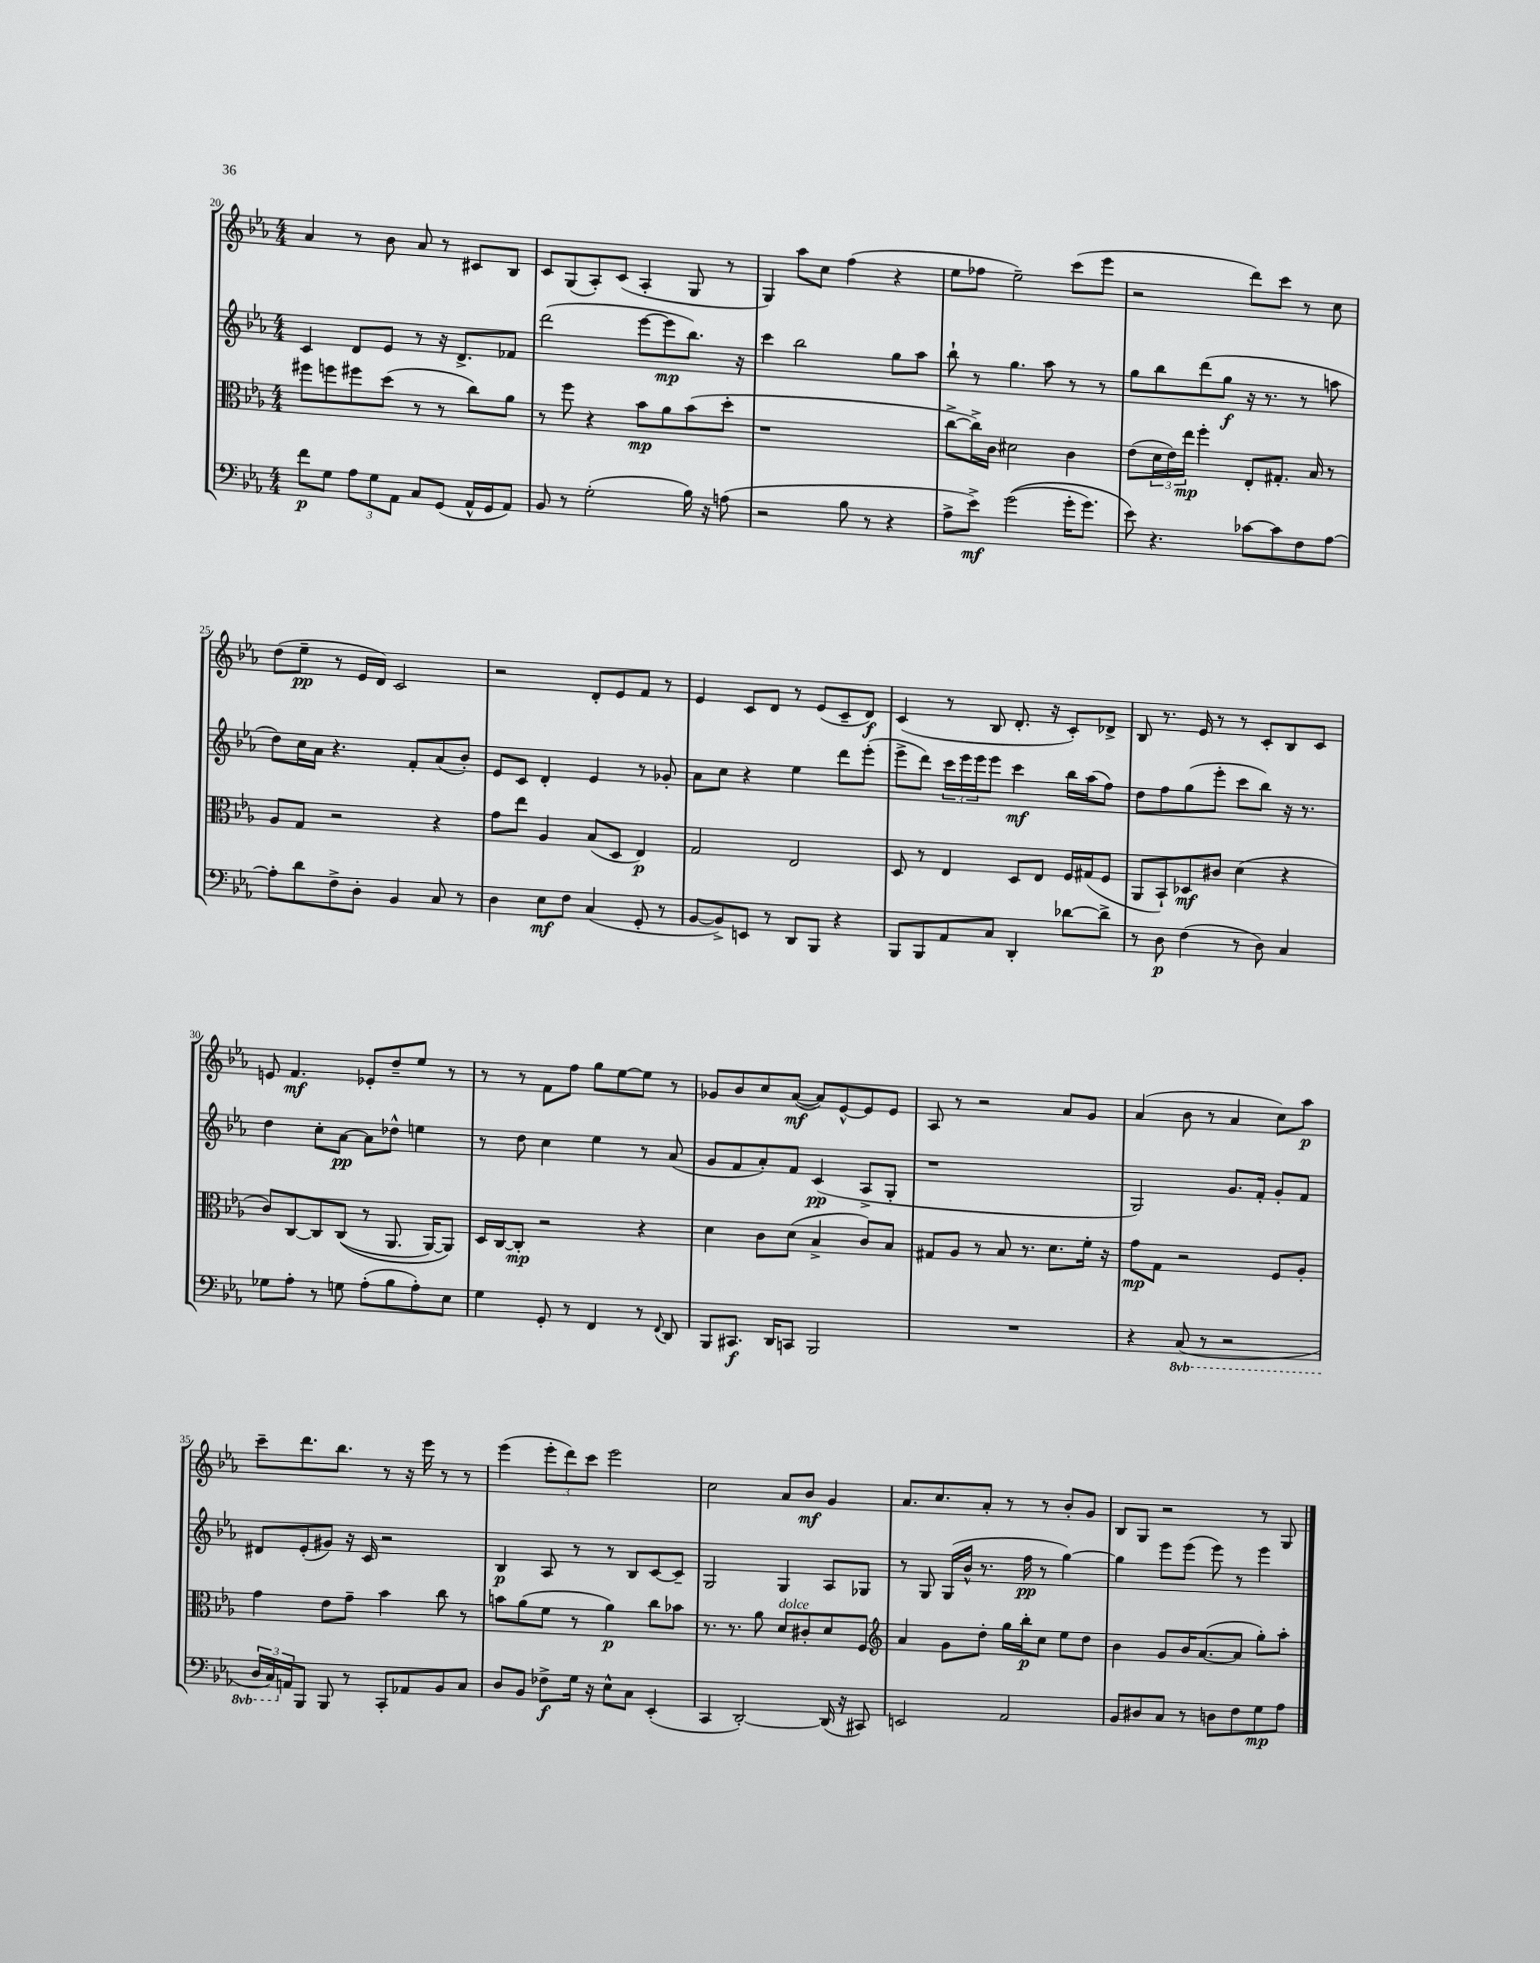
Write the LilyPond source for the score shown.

<<
\new StaffGroup <<
\new Staff = "s0" {
    \clef treble \key ees \major \numericTimeSignature \time 4/4
    aes'4 r8 bes'8 aes'8 r8 cis'8 bes8 |
    c'8 g8( aes8-.) c'8( aes4-. g8 r8 |
    g4) aes''8 c''8 f''4( r4 |
    ees''8 fes''8 ees''2--) c'''8( ees'''8 |
    r2 d'''8) c'''8 r8 c''8 |
    d''8( ees''8--\pp r8 ees'16 d'16) c'2 |
    r2 d'8-. ees'8 f'8 r8 |
    ees'4 c'8 d'8 r8 ees'8( c'8-- d'8\f) |
    c'4( r8 bes8 d'8.-. r16 c'8-.) des'8-> |
    bes8 r8. ees'16 r8 r8 c'8-. bes8 c'8 |
    e'8 f'4.\mf ees'8-. d''8-- ees''8 r8 |
    r8 r8 f'8 f''8 g''8 ees''8~ ees''8 r8 |
    ges'8 bes'8 c''8 aes'8~\mf( aes'8) ees'8~-^ ees'8 ees'8 |
    aes8 r8 r2 aes'8 g'8 |
    aes'4( bes'8 r8 aes'4 c''8) aes''8\p |
    c'''8-- d'''8. bes''8. r8 r16 ees'''16 r8 r8 |
    ees'''4( \tuplet 3/2 { ees'''8-. d'''8) c'''8 } ees'''2 |
    c''2 aes'8 bes'8\mf g'4 |
    aes'8. c''8. aes'8-. r8 r8 bes'8-. g'8 |
    bes8 g8 r2 r8 g8 \bar "|." |
}
\new Staff = "s1" {
    \clef treble \key ees \major \numericTimeSignature \time 4/4
    c'4 d'8 ees'8 r8 r16 d'8.-> fes'8 |
    d'''2( ees'''8~ ees'''8\mp bes''8.) r16 |
    c'''4 bes''2 g''8 aes''8 |
    bes''8-! r8 g''4. aes''8 r8 r8 |
    g''8 bes''8 d'''8( g''8\f r16 r8. r8 a''8 |
    d''8) c''16 aes'16 r4. f'8-. aes'8( bes'8-.) |
    ees'8 c'8 d'4-. ees'4 r8 ges'8-. |
    aes'8 c''8 r4 ees''4 d'''8 ees'''8-.( |
    ees'''8-> d'''8) \tuplet 3/2 { c'''16 ees'''16 ees'''16 } ees'''8 c'''4\mf bes''16 aes''16( f''8) |
    d''8 f''8 g''8( ees'''8-. c'''8 bes''8) r16 r8. |
    d''4 c''8-. aes'8~\pp aes'8 des''8-^ e''4 |
    r8 d''8 c''4 ees''4 r8 aes'8( |
    g'8 f'8 aes'8-.) f'8 c'4\pp( aes8-> g8-. |
    r1 |
    g2) g'8. f'16-. g'8-. f'8 |
    dis'8 ees'8-.( gis'8) r16 c'16 r2 |
    bes4\p aes8 r8 r8 bes8 c'8~ c'8-- |
    g2 g4 aes8 ges8 |
    r8 g8 g16( bes'16-^ r8. f''16\pp r8 g''4~) |
    g''4 ees'''8 ees'''8( ees'''8) r8 ees'''4 \bar "|." |
}
\new Staff = "s2" {
    \clef alto \key ees \major \numericTimeSignature \time 4/4
    fis''8 f''8 fis''8 d''8( r8 r8 c''8) aes'8 |
    r8 f''8 r4 bes'8\mp aes'8 bes'8( d''8-. |
    r1 |
    c''8~-> c''16->) c'16 dis'2 c'4 |
    ees'8( \tuplet 3/2 { d'16 ees'16) ees''16\mp } f''4-. ees8-. gis8.-. bes16 r8 |
    aes8 g8 r2 r4 |
    g'8 ees''8 aes4 bes8( d8 ees4\p) |
    g2 ees2 |
    d8 r8 ees4 d8 ees8 f16 gis16( f8 |
    aes,8 bes,8-!) des8\mf cis'8 d'4( r4 |
    c'8) c8~ c8 c8(\( r8 aes,8. aes,16~) aes,8\) |
    d16 c16~ c8-.\mp r2 r4 |
    d'4 c'8 d'8( bes4-> c'8) bes8 |
    gis8 aes8 r8 bes8 r8. d'8. f'16-. r16 |
    g'8\mp g8 r2 f8 aes8-. |
    g'4 ees'8 g'8-- bes'4 c''8 r8 |
    b'8 aes'8( f'8 r8 aes'4\p) c''8 bes'8 |
    r8. r8. aes'8 d'8^\markup { \italic "dolce" } cis'8-. d'8 f8 |
    \clef treble aes'4 g'8 d''8-. g''16 bes''16-.\p c''8 ees''8 d''8 |
    bes'4 g'8 bes'16 aes'8.~( aes'8 g''8-.) aes''8-. \bar "|." |
}
\new Staff = "s3" {
    \clef bass \key ees \major \numericTimeSignature \time 4/4 \set Staff.ottavationMarkups = #ottavation-simple-ordinals
    f'8\p g8 \tuplet 3/2 { aes8 g8 aes,8 } c8 g,8( aes,16-^ g,16 aes,8) |
    bes,8 r8 g2-.( bes16) r16 a8( |
    r2 bes8 r8 r4 |
    aes8-> ees'8->\mf) g'2(\( g'16-. g'8.) |
    ees'8\) r4. ces'8~ ces'8 f8 aes8~ |
    aes8-. d'8 f8-> d8-. bes,4 c8 r8 |
    d4 ees8\mf f8 c4( g,8-. r8 |
    bes,8~ bes,8->) e,8 r8 d,8 bes,,8 r4 |
    bes,,8 bes,,8 aes,8 c8 d,4-. des'8~ des'8-> |
    r8 d8\p f4( r8 d8) c4 |
    ges8 aes8-. r8 g8 aes8-.( bes8 aes8-.) ees8 |
    g4 g,8-. r8 f,4 r8 \appoggiatura { f,8 } d,8 |
    bes,,8 cis,8.\f d,16 c,8 bes,,2 |
    R1 |
    r4 \ottava #-1 c,8( r8 r2 |
    \tuplet 3/2 { d,16 c,16) \ottava #0 a,16 } bes,,8 bes,,8 r8 c,8-. aes,8 bes,8 c8 |
    d8 bes,8 fes8->\f g16 r16 ees8-^ c8 ees,4-.( |
    c,4 d,2~-.) d,16( r16 cis,8) |
    e,2 aes,2 |
    bes,8 dis8 c8 r8 d8 f8 g8\mp aes8 \bar "|." |
}
>>
>>
\layout { \context { \Score currentBarNumber = #20 } }
